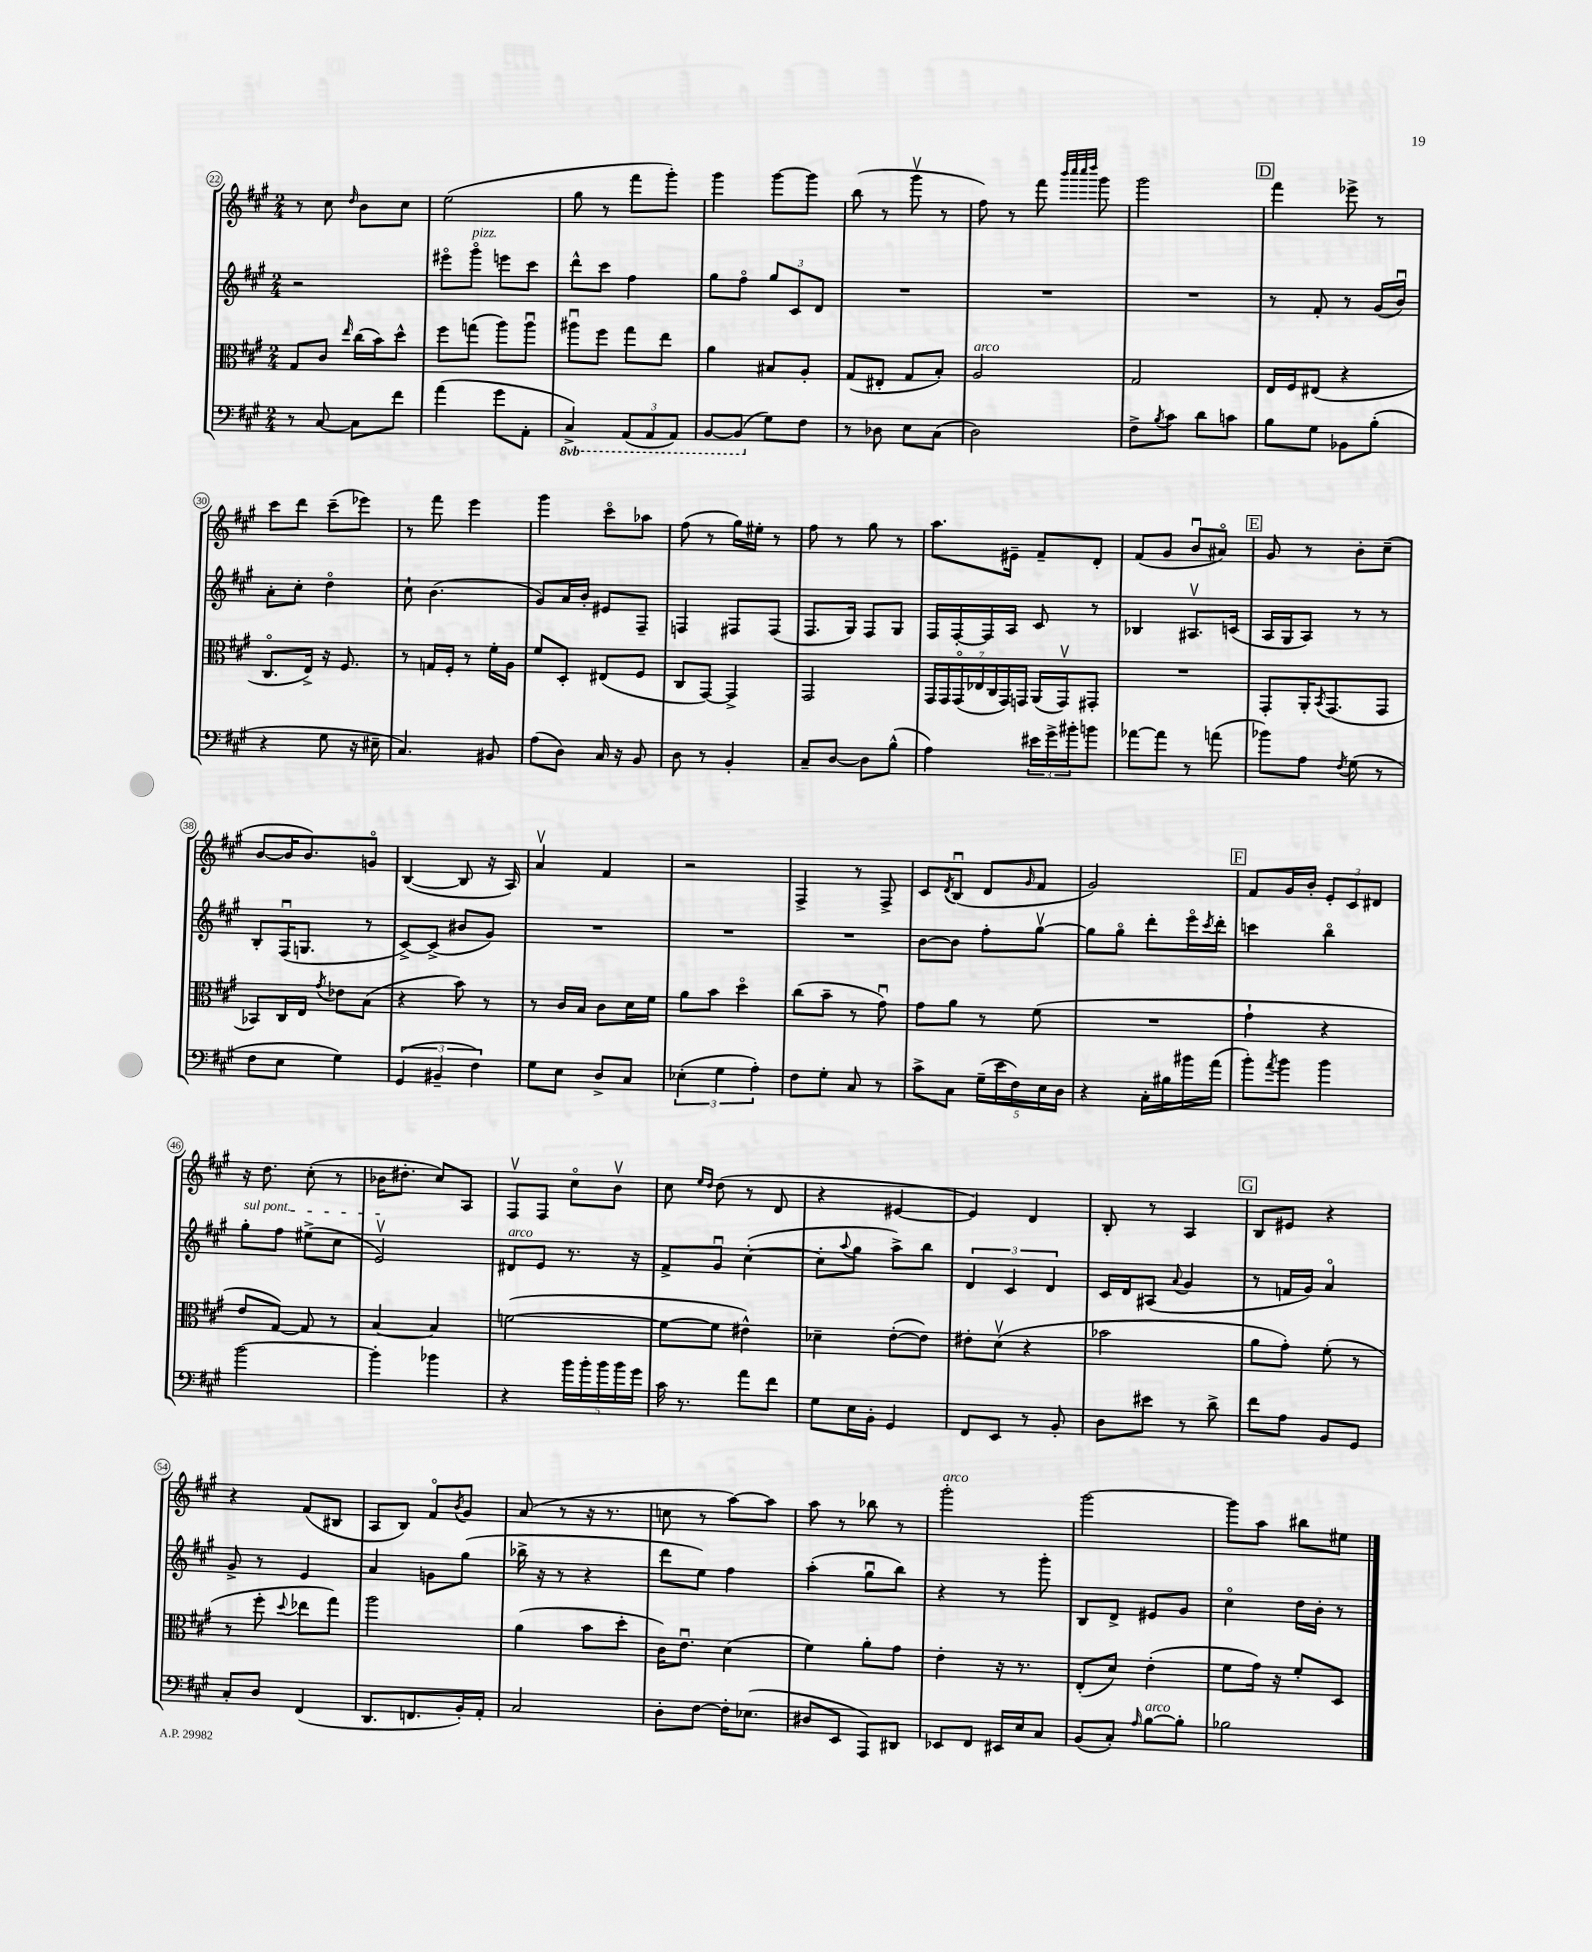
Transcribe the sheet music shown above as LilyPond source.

<<
\new StaffGroup <<
\new Staff = "s0" {
    \clef treble \key a \major \numericTimeSignature \time 2/4
    r8 cis''8 \grace { d''16 } b'8 cis''8 |
    e''2( |
    gis''8 r8 fis'''8 gis'''8-.) |
    gis'''4 gis'''8~ gis'''8 |
    b''8( r8 gis'''8\upbow r8 |
    fis''8) r8 fis'''8 \grace { b'''32 cis''''32 cis''''32 d''''32 } gis'''8 |
    gis'''2 |
    \mark \markup { \box "D" } fis'''4 ees'''8-> r8 |
    cis'''8 d'''8 cis'''8--( ees'''8) |
    r8 fis'''8 e'''4 |
    gis'''4 cis'''8\flageolet aes''8 |
    fis''8( r8 gis''16) eis''16-. r8 |
    fis''8 r8 gis''8 r8 |
    a''8. eis'16-- fis'8-- d'8-. |
    fis'8( gis'8 b'8\downbow ais'8\flageolet) |
    \mark \markup { \box "E" } gis'8 r8 b'8-. cis''8--( |
    b'8~ b'16 b'8.) g'8\flageolet |
    b4~( b8 r16 a16) |
    a'4\upbow fis'4 |
    r2 |
    fis4-> r8 fis8-> |
    cis'8 \acciaccatura { d'8 } b8\downbow( d'8 \grace { gis'16 } fis'8 |
    gis'2) |
    \mark \markup { \box "F" } fis'8 gis'16 b'16-. \tuplet 3/2 { e'8-. cis'8 dis'8 } |
    r16 d''8. cis''8-.( r8 |
    bes'16 dis''8.-. cis''8) a8 |
    fis8\upbow fis8 cis''8\flageolet b'8\upbow |
    cis''8 \grace { e''16 d''16 } d''8( r8 d'8 |
    r4 eis'4~ |
    eis'4) d'4 |
    b8-. r8 a4 |
    \mark \markup { \box "G" } b8 eis'8 r4 |
    r4 fis'8( bis8 |
    a8 b8) fis'8\flageolet \acciaccatura { b'8 } gis'8 |
    a'8( r8 r16 r8. |
    c''8 r8 a''8~) a''8 |
    a''8 r8 bes''8 r8 |
    gis'''2-.^\markup { \italic "arco" } |
    gis'''2~ |
    gis'''8 a''8 bis''8 eis''8 \bar "|." |
}
\new Staff = "s1" {
    \clef treble \key a \major \numericTimeSignature \time 2/4
    r2 |
    eis'''8\flageolet gis'''8\flageolet^\markup { \italic "pizz." } e'''8 cis'''8 |
    d'''8-^ cis'''8 fis''4 |
    gis''8 fis''8\flageolet \tuplet 3/2 { gis''8 cis'8 d'8 } |
    R2 |
    R2 |
    R2 |
    \mark \markup { \box "D" } r8 fis'8-. r8 gis'16( b'16\downbow) |
    a'8-. cis''8-. d''4\flageolet |
    cis''8-! b'4.( |
    gis'8) a'16 b'16-. eis'8 fis8-- |
    f4 fis8 fis8( |
    fis8. gis16) fis8 gis8 |
    fis16 fis16~-. fis16 a16 cis'8 r8 |
    bes4 ais8.\upbow c'16( |
    \mark \markup { \box "E" } a16 gis16 a8) r8 r8 |
    b8-. fis16\downbow( g8. r8 |
    cis'8~->) cis'8->( bis'8 gis'8) |
    R2 |
    R2 |
    R2 |
    b'8~ b'8 fis''8-. gis''8~\upbow |
    gis''8 gis''8\flageolet d'''8-. e'''16\flageolet \acciaccatura { cis'''8 } d'''16-. |
    \mark \markup { \box "F" } c'''4 b''4\flageolet |
    \once \override TextSpanner.bound-details.left.text = \markup { \italic "sul pont." } gis''8-.\startTextSpan fis''8 eis''8->( cis''8 |
    e'2\upbow\stopTextSpan) |
    dis'8^\markup { \italic "arco" } e'8 r8. r16 |
    fis'8-> gis'8\downbow cis''4~-.( |
    cis''8-. \appoggiatura { a''8 } gis''8 a''8->) b''8 |
    \tuplet 3/2 { d'4 cis'4 d'4 } |
    cis'16 d'16 ais8( \appoggiatura { a'8 } gis'4 |
    \mark \markup { \box "G" } r8 f'16 gis'16) a'4\flageolet |
    gis'8-> r8 e'4 |
    a'4 g'8 gis''8( |
    bes''16-> r16 r8 r4 |
    d'''8 e''8) fis''4 |
    a''4-.( gis''8\downbow b''8) |
    r4 r8 gis'''8-. |
    b8 d'8-> eis'8 gis'8 |
    cis''4\flageolet d''16 b'16-. r8 \bar "|." |
}
\new Staff = "s2" {
    \clef alto \key a \major \numericTimeSignature \time 2/4
    gis8 cis'8 \grace { e''16 } cis''16( b'16) d''8-^ |
    fis''8 g''8( a''8) a''8\downbow |
    ais''8\downbow fis''8 gis''8 e''8 |
    a'4 bis8 a8-. |
    gis8( eis8-. gis8 b8-.) |
    a2^\markup { \italic "arco" } |
    gis2 |
    \mark \markup { \box "D" } e16 fis16 eis8( r4 |
    cis8.\flageolet e16->) r16 fis8. |
    r8 g16 fis16-. r8 fis'16-. a16 |
    fis'8 d8-. eis8( fis8 |
    cis8 gis,8~) gis,4-> |
    gis,2 |
    \tuplet 7/4 { gis,16 gis,16 gis,16\flageolet( ees16 cis16 gis,16) g,16 } a,16( g,16\upbow) gis,8-. |
    R2 |
    \mark \markup { \box "E" } gis,8-. a,16-. \acciaccatura { b,8 } gis,8.( gis,8 |
    bes,8) cis16 e16 \acciaccatura { gis'8 } ees'8 b8( |
    r4 b'8) r8 |
    r8 cis'16 b16 cis'8 d'16 fis'16 |
    a'8 b'8 d''4\flageolet |
    cis''8( b'8-- r8 gis'8\downbow) |
    gis'8 a'8 r8 fis'8( |
    R2 |
    \mark \markup { \box "F" } gis'4-! r4 |
    e'8 gis8~) gis8 r8 |
    b4~ b4 |
    f'2~( |
    f'8~ f'8 eis'4-^) |
    des'4-- e'8~-.( e'8) |
    eis'8-. d'8\upbow( r4 |
    bes'2 |
    \mark \markup { \box "G" } a'8 gis'8-.) fis'8-.( r8 |
    r8 fis''8-. \appoggiatura { d''8 } ees''8 gis''8) |
    a''2 |
    a'4( b'8 d''8-. |
    cis'16) e'8.\downbow d'4( |
    fis'4) a'8-. gis'8 |
    e'4-. r16 r8. |
    e8-.( d'8) e'4-.( |
    fis'8 gis'16) r16 fis'8-. d8 \bar "|." |
}
\new Staff = "s3" {
    \clef bass \key a \major \numericTimeSignature \time 2/4 \set Staff.ottavationMarkups = #ottavation-simple-ordinals
    r8 cis8~ cis8 fis'8 |
    a'4( gis'8 a,8-. |
    \ottava #-1 cis,4->) \tuplet 3/2 { a,,8( a,,8 a,,8) } |
    b,,8~ b,,8( \ottava #0 gis8) fis8 |
    r8 des8 e8 cis8( |
    d2) |
    fis8-> \acciaccatura { b8 } cis'8 d'8 c'8 |
    \mark \markup { \box "D" } b8 gis8 bes,8 b8-.( |
    r4 gis8 r16 eis16-- |
    cis4.) bis,8 |
    a8( d8) cis16 r16 b,8 |
    d8 r8 b,4-. |
    cis8-- d8~ d8 b8-^( |
    a4) \tuplet 3/2 { eis'16 gis'16-> bis'16-. } b'8 |
    aes'8~ aes'8 r8 a'8( |
    \mark \markup { \box "E" } bes'8) a8 \acciaccatura { fis8 } gis8( r8 |
    fis8 e8 gis4) |
    \tuplet 3/2 { gis,4( bis,4-- fis4) } |
    gis8 e8 d8-> cis8 |
    \tuplet 3/2 { ees4-.( gis4 a4-.) } |
    fis8 gis8-. cis8 r8 |
    cis'8-> cis8 \tuplet 5/4 { gis16--( e'16 fis16) e16 d16 } |
    r4 cis16-. bis16 bis'16 a'16( |
    \mark \markup { \box "F" } b'8-.) \acciaccatura { a'8 } b'8 b'4 |
    b'2~ |
    b'4-. bes'4 |
    r4 \tuplet 5/4 { b'16 b'16-. b'16 b'16 gis'16 } |
    cis'16 r8. a'8 fis'8 |
    gis8 e16 b,16-. gis,4 |
    fis,8 e,8 r8 b,8-. |
    d8 eis'8 r8 d'8-> |
    \mark \markup { \box "G" } fis'8 a8 b,8 gis,8 |
    cis8-. d8 fis,4( |
    d,8. f,8. b,16-.) a,16-. |
    cis2 |
    d8-. fis8~ fis16-. ees8.( |
    dis8 e,8 a,,8) dis,8 |
    ees,8 fis,8 eis,16 e16 cis8 |
    b,8( cis8-.) \grace { a16 } b8~^\markup { \italic "arco" } b8-. |
    bes2 \bar "|." |
}
>>
>>
\layout { \context { \Score currentBarNumber = #22 \override BarNumber.stencil = #(make-stencil-circler 0.1 0.3 ly:text-interface::print) } }
